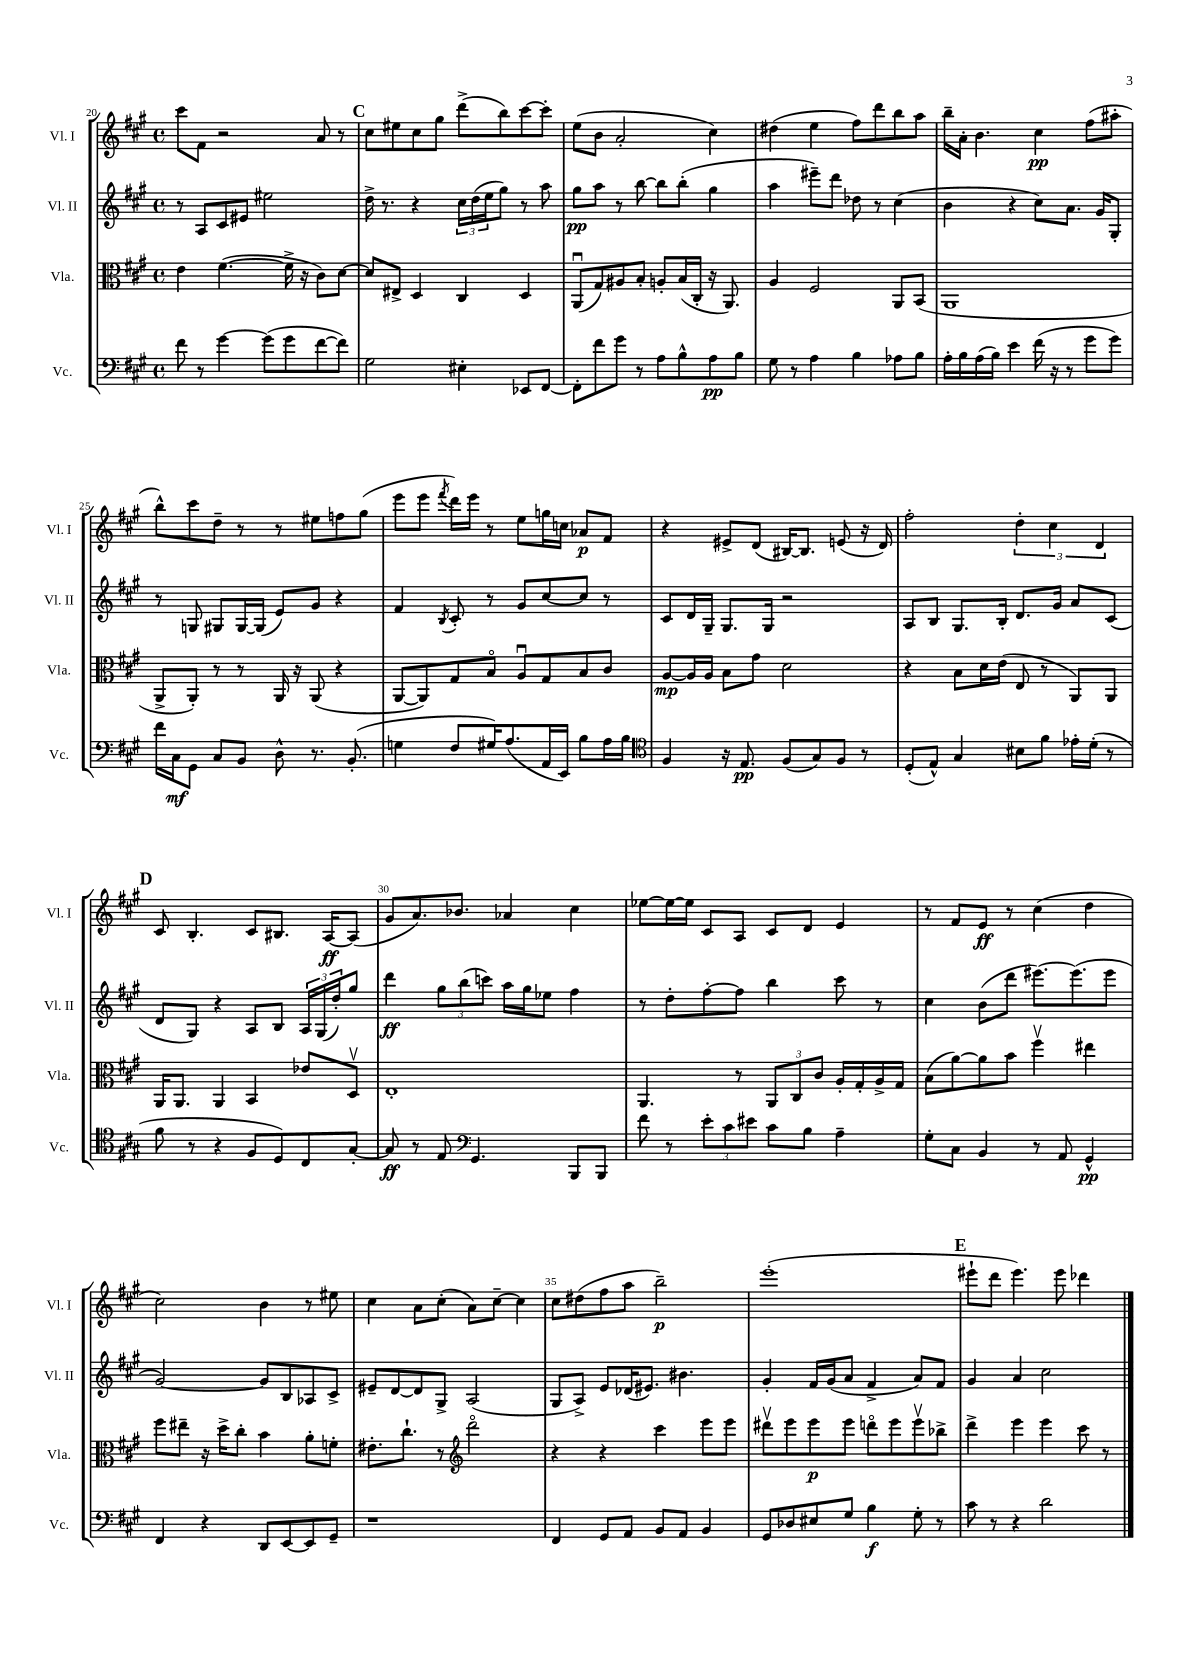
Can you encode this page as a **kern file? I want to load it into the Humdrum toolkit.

**kern	**dynam	**kern	**dynam	**kern	**dynam	**kern	**dynam
*part4	*part4	*part3	*part3	*part2	*part2	*part1	*part1
*staff4	*staff4	*staff3	*staff3	*staff2	*staff2	*staff1	*staff1
*I"Vc.	*	*I"Vla.	*	*I"Vl. II	*	*I"Vl. I	*
*I'Vc.	*	*I'Vla.	*	*I'Vl. II	*	*I'Vl. I	*
*clefF4	*	*clefC3	*	*clefG2	*	*clefG2	*
*k[f#c#g#]	*	*k[f#c#g#]	*	*k[f#c#g#]	*	*k[f#c#g#]	*
*M4/4	*	*M4/4	*	*M4/4	*	*M4/4	*
*met(c)	*	*met(c)	*	*met(c)	*	*met(c)	*
=20	=20	=20	=20	=20	=20	=20	=20
8f#\	.	4e\	.	8r	.	8ccc#\L	.
8r	.	.	.	8A/L	.	8f#\J	.
[4g#\	.	([4.f#\	.	8c#/	.	2r	.
.	.	.	.	8e#X/J	.	.	.
(8g#\L]	.	.	.	2ee#X\	.	.	.
8g#\	.	16f#^\]	.	.	.	.	.
.	.	16r	.	.	.	.	.
[8f#\	.	8c#\L)	.	.	.	8a/	.
8f#\J])	.	[8d\J	.	.	.	8r	.
!!LO:REH:place=s1:t=C
=21	=21	=21	=21	=21	=21	=21	=21
2G#\	.	8d/L]	.	16dd^\	.	8cc#\L	.
.	.	.	.	8.r	.	.	.
.	.	8E#X^/J	.	.	.	8ee#X\	.
.	.	4D/	.	4r	.	8cc#\	.
.	.	.	.	.	.	8gg#\J	.
4E#X'\	.	4C#/	.	24cc#\LL	.	(8ddd^\L	.
.	.	.	.	(24dd\	.	.	.
.	.	.	.	24ee\J	.	.	.
.	.	.	.	8gg#\J)	.	8bb\)	.
8EE-X/L	.	4D/	.	8r	.	[8ccc#\	.
[8FF#/J	.	.	.	8aa\	.	8ccc#'\J]	.
=22	=22	=22	=22	=22	=22	=22	=22
8FF#'\L]	.	(8AAu/L	.	8gg#\L	pp	(8ee\L	.
8f#\	.	8G#/)	.	8aa\J	.	8b\J	.
8g#\J	.	8A#X/	.	8r	.	2a'/	.
8r	.	8B'/J	.	[8bb\	.	.	.
8A\L	.	8An'/L	.	8bb\L]	.	.	.
8B^^\	.	(16B/L	.	(8bb'\J	.	.	.
.	.	16C#'/JJ	.	.	.	.	.
8A\	pp	16r	.	4gg#\	.	4cc#\)	.
.	.	8.AA/)	.	.	.	.	.
8B\J	.	.	.	.	.	.	.
=23	=23	=23	=23	=23	=23	=23	=23
8G#\	.	4A/	.	4aa\	.	(4dd#X\	.
8r	.	.	.	.	.	.	.
4A\	.	2F#/	.	8eee#X~\L)	.	4ee\	.
.	.	.	.	8ddd\J	.	.	.
4B\	.	.	.	8dd-X\	.	8ff#\L)	.
.	.	.	.	8r	.	8ddd\	.
8A-X\L	.	8AA/L	.	(4cc#\	.	8bb\	.
8B\J	.	(8BB/J	.	.	.	8aa\J	.
=24	=24	=24	=24	=24	=24	=24	=24
16A'\LL	.	1AA	.	4b\	.	16bb~\LL	.
16B\	.	.	.	.	.	16a'\JJ	.
(16A\	.	.	.	.	.	4.b\	.
16B\JJ)	.	.	.	.	.	.	.
4e\	.	.	.	4r	.	.	.
(16f#\	.	.	.	8cc#\L)	.	4cc#\	pp
16r	.	.	.	.	.	.	.
8r	.	.	.	8.a\J	.	.	.
8g#\L	.	.	.	.	.	(8ff#\L	.
.	.	.	.	16g#/KL	.	.	.
8g#\J)	.	.	.	8G#'/J	.	8aa#X'\J	.
!!LO:LB:g=z
=25	=25	=25	=25	=25	=25	=25	=25
16f#\LL	.	8AA^/L	.	8r	.	8bb^^\L)	.
16C#\J	mf	.	.	.	.	.	.
8GG#\J	.	8AA'/J)	.	8Gn/	.	8ccc#\	.
8C#/L	.	8r	.	8G#X/L	.	8dd~\J	.
8BB/J	.	8r	.	[16G#/L	.	8r	.
.	.	.	.	(16G#/JJ]	.	.	.
8D^^\	.	16AA/	.	8e/L)	.	8r	.
.	.	16r	.	.	.	.	.
8.r	.	(8AA/	.	8g#/J	.	8ee#X\L	.
.	.	4r	.	4r	.	8ffn\	.
(8.BB'/	.	.	.	.	.	.	.
.	.	.	.	.	.	(8gg#\J	.
=26	=26	=26	=26	=26	=26	=26	=26
4Gn\	.	[8AA/L	.	4f#/	.	8eee\L	.
.	.	8AA/])	.	.	.	8eee\J	.
.	.	.	.	8qB/	.	8qfff#/	.
8F#/L	.	8G#/	.	8c#'/	.	16ddd\LL)	.
.	.	.	.	.	.	16eee\JJ	.
16G#X/K)	.	8B/J	.	8r	.	8r	.
(8.A/	.	.	.	.	.	.	.
.	.	8Au/L	.	8g#/L	.	8ee\L	.
16AA/L	.	8G#/	.	[8cc#/	.	16ggn\L	.
16EE/JJ)	.	.	.	.	.	16ccn\JJ	.
8B\L	.	8B/	.	8cc#/J]	.	8a-X/L	p
16A\L	.	8c#/J	.	8r	.	8f#/J	.
16B\JJ	.	.	.	.	.	.	.
=27	=27	=27	=27	=27	=27	=27	=27
*clefC4	*	*	*	*	*	*	*
4F#/	.	[8A/L	mp	8c#/L	.	4r	.
.	.	16A/L]	.	16d/L	.	.	.
.	.	16A/JJ	.	16G#~/JJ	.	.	.
16r	.	8B\L	.	8.G#/L	.	8e#X^/L	.
8.E/	pp	.	.	.	.	.	.
.	.	8g#\J	.	.	.	(8d/J	.
.	.	.	.	16G#/Jk	.	.	.
(8F#/L	.	2d\	.	2r	.	[16B#X/KL)	.
.	.	.	.	.	.	8.B#/J]	.
8G#/)	.	.	.	.	.	.	.
8F#/J	.	.	.	.	.	(8en/	.
8r	.	.	.	.	.	16r	.
.	.	.	.	.	.	16d/)	.
=28	=28	=28	=28	=28	=28	=28	=28
(8D'/L	.	4r	.	8A/L	.	2ff#'\	.
8E^^/J)	.	.	.	8B/J	.	.	.
4G#/	.	8B\L	.	8.G#/L	.	.	.
.	.	16d\L	.	.	.	.	.
.	.	(16e\JJ	.	16B'/Jk	.	.	.
8B#X\L	.	8E/	.	8.d/L	.	6dd'\	.
8f#\J	.	8r	.	.	.	.	.
.	.	.	.	.	.	6cc#\	.
.	.	.	.	16g#/Jk	.	.	.
16e-X'\LL	.	8AA/L)	.	8a/L	.	.	.
(16d'\JJ	.	.	.	.	.	.	.
.	.	.	.	.	.	6d/	.
8r	.	8AA/J	.	(8c#/J	.	.	.
!!LO:LB:g=z
!!LO:REH:place=s1:t=D
=29	=29	=29	=29	=29	=29	=29	=29
8f#\	.	16AA/KL	.	8d/L	.	8c#/	.
.	.	8.AA/J	.	.	.	.	.
8r	.	.	.	8G#/J)	.	4.B'/	.
4r	.	4AA/	.	4r	.	.	.
8F#/L	.	4BB/	.	8A/L	.	8c#/L	.
8D/)	.	.	.	8B/J	.	8.B#X/J	.
8C#/	.	8e-X/L	.	24A/LL	.	.	.
.	.	.	.	(24G#/	.	.	.
.	.	.	.	.	.	[16A/KL	ff
.	.	.	.	24dd'/J)	.	.	.
[8G#'/J	.	8Dv/J	.	8gg#/J	.	(8A/J]	.
=30	=30	=30	=30	=30	=30	=30	=30
8G#/]	ff	1E'	.	4ddd\	ff	8g#/L	.
8r	.	.	.	.	.	8.a/)	.
8E/	.	.	.	12gg#\L	.	.	.
.	.	.	.	.	.	8.b-X/J	.
.	.	.	.	(12bb\	.	.	.
*clefF4	*	*	*	*	*	*	*
4.GG#/	.	.	.	.	.	.	.
.	.	.	.	12cccn\J)	.	.	.
.	.	.	.	16aa\LL	.	4a-X/	.
.	.	.	.	16gg#\J	.	.	.
.	.	.	.	8ee-X\J	.	.	.
8BBB/L	.	.	.	4ff#\	.	4cc#\	.
8BBB/J	.	.	.	.	.	.	.
=31	=31	=31	=31	=31	=31	=31	=31
8f#\	.	4.AA/	.	8r	.	[8ee-X\L	.
8r	.	.	.	8dd'\L	.	16ee-\L_	.
.	.	.	.	.	.	16ee-\JJ]	.
12e'\L	.	.	.	[8ff#'\	.	8c#/L	.
12c#\	.	.	.	.	.	.	.
.	.	8r	.	8ff#\J]	.	8A/J	.
12e#X\J	.	.	.	.	.	.	.
8c#\L	.	12AA/L	.	4bb\	.	8c#/L	.
.	.	12C#/	.	.	.	.	.
8B\J	.	.	.	.	.	8d/J	.
.	.	12c#/J	.	.	.	.	.
4A~\	.	16A'/LL	.	8ccc#\	.	4e/	.
.	.	16G#'/	.	.	.	.	.
.	.	16A^/	.	8r	.	.	.
.	.	16G#/JJ	.	.	.	.	.
=32	=32	=32	=32	=32	=32	=32	=32
8G#'\L	.	(8B\L	.	4cc#\	.	8r	.
8C#\J	.	[8a\)	.	.	.	8f#/L	.
4BB/	.	8a\]	.	(8b\L	.	8e/J	ff
.	.	8b\J	.	8ddd\J	.	8r	.
8r	.	4ff#v\	.	[8.eee#X\L)	.	(4cc#\	.
8AA/	.	.	.	.	.	.	.
.	.	.	.	(8.eee#\]	.	.	.
4GG#^^/	pp	4ee#X\	.	.	.	4dd\	.
.	.	.	.	8eee#\J	.	.	.
!!LO:LB:g=z
=33	=33	=33	=33	=33	=33	=33	=33
4FF#/	.	8ff#\L	.	[2g#/)	.	2cc#\)	.
.	.	8ee#X~\J	.	.	.	.	.
4r	.	16r	.	.	.	.	.
.	.	16dd^\KL	.	.	.	.	.
.	.	8cc#'\J	.	.	.	.	.
8DD/L	.	4b\	.	8g#/L]	.	4b\	.
[8EE/	.	.	.	8B/	.	.	.
8EE/]	.	8a'\L	.	8A-X/	.	8r	.
8GG#~/J	.	8fn'\J	.	8c#^/J	.	8ee#X\	.
=34	=34	=34	=34	=34	=34	=34	=34
1r	.	8.e#X'\L	.	8e#X~/L	.	4cc#\	.
.	.	.	.	[8d/	.	.	.
.	.	8.cc#`\J	.	.	.	.	.
.	.	.	.	8d/]	.	8a\L	.
.	.	8r	.	8G#^/J	.	(8cc#'\J	.
*	*	*clefG2	*	*	*	*	*
.	.	2ddd\	.	(2A/	.	8a\L)	.
.	.	.	.	.	.	[8cc#~\J	.
.	.	.	.	.	.	4cc#\]	.
=35	=35	=35	=35	=35	=35	=35	=35
4FF#/	.	4r	.	8G#/L	.	8cc#\L	.
.	.	.	.	8A^/J)	.	(8dd#X\	.
8GG#/L	.	4r	.	8e/L	.	8ff#\	.
8AA/J	.	.	.	(16d-X/K	.	8aa\J	.
.	.	.	.	8.e#X/J)	.	.	.
8BB/L	.	4ccc#\	.	.	.	2bb~\)	p
8AA/J	.	.	.	4.b#X\	.	.	.
4BB/	.	8eee\L	.	.	.	.	.
.	.	8eee\J	.	.	.	.	.
=36	=36	=36	=36	=36	=36	=36	=36
8GG#/L	.	8ddd#Xv\L	.	4g#'/	.	(1eee'	.
8D-X/	.	8eee\	.	.	.	.	.
8E#X/	.	8eee\	p	16f#/LL	.	.	.
.	.	.	.	(16g#/J	.	.	.
8G#/J	.	8eee\J	.	8a/J	.	.	.
4B\	f	8dddn\L	.	4f#^/	.	.	.
.	.	8eee\	.	.	.	.	.
8G#'\	.	8eeev\	.	8a/L)	.	.	.
8r	.	8bb-X^\J	.	8f#/J	.	.	.
!!LO:REH:place=s1:t=E
=37	=37	=37	=37	=37	=37	=37	=37
8c#\	.	4ddd^\	.	4g#/	.	8eee#X`\L	.
8r	.	.	.	.	.	8ddd\J	.
4r	.	4eee\	.	4a/	.	4.eee#\)	.
2d\	.	4eee\	.	2cc#\	.	.	.
.	.	.	.	.	.	8eee#\	.
.	.	8ccc#\	.	.	.	4ddd-X\	.
.	.	8r	.	.	.	.	.
==	==	==	==	==	==	==	==
*-	*-	*-	*-	*-	*-	*-	*-
